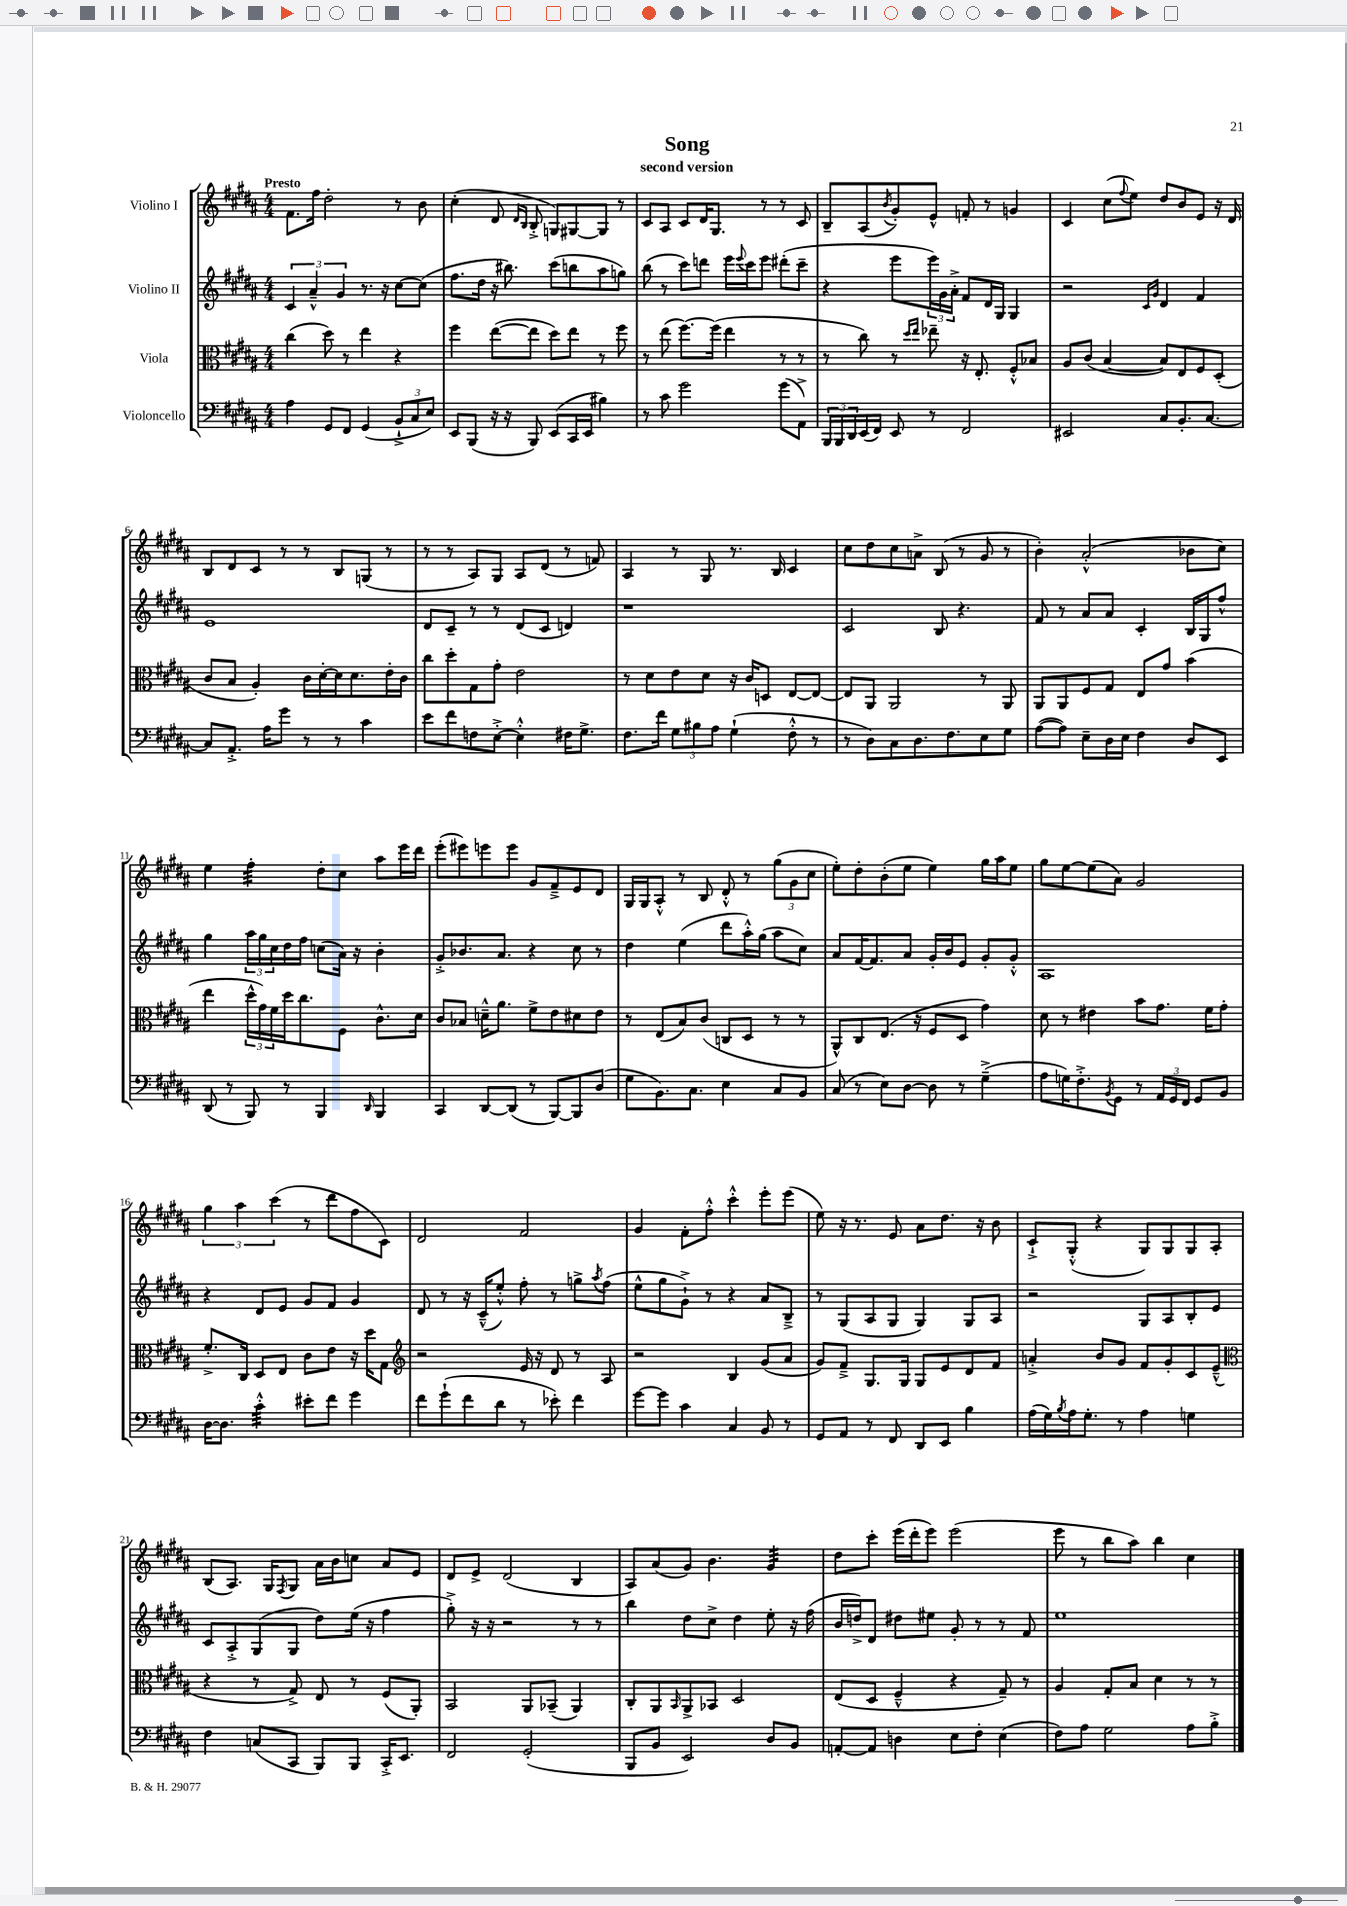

**kern	**kern	**kern	**kern
*staff4	*staff3	*staff2	*staff1
*clefF4	*clefC3	*clefG2	*clefG2
*k[f#c#g#d#a#]	*k[f#c#g#d#a#]	*k[f#c#g#d#a#]	*k[f#c#g#d#a#]
*M4/4	*M4/4	*M4/4	*M4/4
4A#\	(4cc#\	6c#/	8.f#\L
.	.	6a#~^^/	.
.	.	.	16ff#\Jk
8GG#/L	8dd#\)	.	2dd#'\
.	.	6g#/	.
8FF#/J	8r	.	.
(4GG#/	4ee\	8.r	.
.	.	16r	.
12BB`^/L	4r	[8cc#\L	8r
12C#/	.	.	.
.	.	(8cc#\]J	8b\
12E/J)	.	.	.
=	=	=	=
8EE/L	4ff#\	8.ff#\L	(4cc#'\
(8BBB/J	.	.	.
.	.	16dd#\Jk	.
16r	([8ee\L	16r	8d#/
16r	.	8.bb#\)	.
.	.	.	16qqd#/LL
.	.	.	16qqB/JJ
8BBB/)	8ee\]J	.	8B'^/
(8EE/L	8dd#\L)	(8ccc#\L	8G/L)
16CC#/L	8ee\J	8bb\	[8G#/
16EE/JJ	.	.	.
4B#\)	8r	8aa#\	8G#/]J
.	8ff#\	8gg\J)	8r
=	=	=	=
8r	8r	(8bb\	8c#/L
8c#\	(8ee\	8r	8A#/J
2g#\	[8.ff#\L)	8ccc#\L)	8c#/L
.	.	8ddd\J	16d#/K
.	(16ff#\]Jk	.	8.G#/J
.	4ee\	16eee\LL	.
.	.	8qqeee/	.
.	.	16ccc#\J	.
.	.	8eee\J	8r
(8g#\L	8r	(8ddd#'\L	8r
8AA#^\J)	8r	8ccc#~\J	8c#/
=	=	=	=
24BBB/LL	8r	4r	8B~/L
24BBB/	.	.	.
24DD#/	.	.	.
(16EE/	8cc#\)	.	(8A#/
16FF#/JJ)	.	.	.
.	.	.	8qb/
8EE/	8r	8eee\L	8g#'/)
.	16qqdd#/LL	.	.
.	16qqee/JJ	.	.
8r	8ee-~\	24eee\L)	8e^^/J
.	.	24g#\	.
.	.	24a#'^\JJ	.
2FF#/	16r	8f#/L	8f'/
.	8.E'/	.	.
.	.	16d#/L	8r
.	.	16G#/JJ	.
.	8F#'^^/L	4G#/	4g/
.	8B-/J	.	.
=	=	=	=
2EE#/	8A#/L	2r	4c#/
.	(8c#/J	.	.
.	[4B/	.	(8cc#\L
.	.	.	8qqff#/
.	.	.	8ee\J)
.	.	16qqc#/LL	.
.	.	16qqg#/JJ	.
8C#/L	8B/]L)	4d#/	8dd#/L
8.BB'/	8E/	.	8b/
.	8F#/	4f#/	8e/J
[8.C#/J	.	.	.
.	(8D#'/J	.	16r
.	.	.	16d#/
=	=	=	=
8C#/]L	8c#/L	1e	8B/L
8.AA#'^/J	8B/J	.	8d#/
.	4A#'/)	.	8c#/J
16A#\LK	.	.	.
8g#\J	.	.	8r
8r	16c#\LL	.	8r
.	[16d#'\	.	.
8r	16d#\]J	.	8B/L
.	8.d#\	.	.
4c#\	.	.	(8G/J
.	16e'\L	.	8r
.	16c#\JJ	.	.
=	=	=	=
8e\L	8cc#\L	8d#/L	8r
8f#\	8dd#'\	8c#~/J	8r
8F\	8G#\	8r	8A#/L)
[8E'^\J	8g#'\J	8r	8G#/J
4E'^^\]	2e\	(8d#/L	8A#/L
.	.	8c#/J	(8d#/J
16F#\LK	.	4d/)	8r
8.G#^\J	.	.	.
.	.	.	8f/)
=	=	=	=
8.F#\L	8r	1r	4A#/
.	8d#\L	.	.
16f#\Jk	.	.	.
12G#\L	8e\	.	8r
12B#\	.	.	.
.	8d#\J	.	8G#/
12A#\J	.	.	.
(4G#`\	16r	.	8.r
.	16c#/LK	.	.
.	8D/J	.	.
.	.	.	16B/
8F#'^^\	[8E/L	.	4c#/
8r	8E/_J	.	.
=	=	=	=
8r	8E/]L	2c#/	8cc#\L
8D#\L)	8AA#/J	.	8dd#\
8C#\	2AA#/	.	8cc#\
8.D#\	.	.	8a^\J
.	.	8B/	(8B/
8.F#\	.	.	.
.	.	4.r	8r
8E\	8r	.	8g#/
8G#\J	8AA#/	.	8r
=	=	=	=
([8A#\L	8AA#/L	8f#/	4b'\)
8A#\]J)	8AA#/	8r	.
8E~\L	8F#/	8a#/L	(2a#'^^/
16D#\L	8G#/J	8a#/J	.
16E\JJ	.	.	.
4F#\	8E/L	4c#'/	.
.	8g#/J	.	.
8D#/L	(4b\	16B/LL	8b-\L
.	.	16G#/J	.
8EE/J	.	8ff#^^/J	8cc#\J)
=	=	=	=
(8DD#/	4ee\	4gg#\	4ee\
8r	.	.	.
8BBB/)	24dd#^^\LL	24aa#\LL	4ff#'\
.	24g#\)	24gg#\	.
.	24f#\	24cc#\	.
8r	16dd#\J	16dd#\	.
.	8.cc#\	16ff#\JJ	.
4BBB/	.	(8cc\L	8dd#'\L
.	8F#\J	16a#\Jk)	8cc#\J
.	.	16r	.
16qqDD#/	.	.	.
4BBB/	8.c#^^\L	4b'\	8aa#\L
.	.	.	16eee\L
.	16d#\Jk	.	16ddd#\JJ
=	=	=	=
4CC#/	8c#/L	8g#'^/L	(8eee'\L
.	8B-/J	8.b-/	8eee#\)
[8DD#/L	16d~^^\LK	.	8eee\
.	8.a#\J	8.a#/J	.
(8DD#/]J	.	.	8eee\J
8r	8f#^\L	4r	8g#/L
[8BBB/L)	8e\	.	8f#~^/
8BBB/]	8d#\	8cc#\	8e/
(8D#/J	8e\J	8r	8d#/J
=	=	=	=
8G#\L	8r	4dd#\	16G#/LL
.	.	.	16G#/J
8.BB\)	(8E/L	.	8A#'^^/J
.	8B/)	(4ee\	8r
8.C#\J	.	.	.
.	(8c#/J	.	8B/
4E\	8C/L	8ddd#\L	8d#'^^/
.	8D#/J	16aa#'^^\L)	8r
.	.	(16gg#\JJ	.
8C#/L	8r	8aa#\L	(12gg#\L
.	.	.	12g#\
8BB/J	8r	8cc#\J)	.
.	.	.	12cc#\J
=	=	=	=
(8C#/	8AA#^^/L)	8a#/L	8ee'\L)
8r	8C#/	[16f#/K	8dd#'\
.	.	8.f#/]	.
8E\L)	(8.E/J	.	(8b'\
[8D#\J	.	8a#/J	8ee\J
.	16r	.	.
8D#\]	8F#/L	16g#'/LL	4ee\)
.	.	16b/J	.
8r	8D#/J	8e/J	.
(4G#~^\	4g#\)	8g#'/L	16gg#\LL
.	.	.	16aa#\J
.	.	8g#'^^/J	8ee\J
=	=	=	=
8A#\L	8d#\	1A#	8gg#\L
16G\K)	8r	.	[8ee\
8.F#'^\	.	.	.
.	4e#\	.	(8ee\]
8qBB/	.	.	.
8GG#\J	.	.	8a#\J)
8r	8b\L	.	2g#/
24AA#/LL	8.g#\J	.	.
24GG#/	.	.	.
24FF#/JJ	.	.	.
8GG#/L	.	.	.
.	16f#\LK	.	.
8BB/J	8g#'\J	.	.
=	=	=	=
[16D#\LK	8.f#'^/L	4r	6gg#\
8.D#\]J	.	.	.
.	.	.	6aa#\
.	16C#/Jk	.	.
4c#'^^\	8D#/L	8d#/L	.
.	.	.	(6ccc#\
.	8E/J	8e/J	.
8e#'\L	8c#\L	8g#/L	8r
8f#\J	8e\J	8f#/J	8ddd#\L
4g#\	16r	4g#/	8ff#\
.	16dd#\LK	.	.
.	8G#\J	.	8c#\J)
=	=	=	=
*	*clefG2	*	*
8f#\L	2r	8d#/	2d#/
(8g#`\	.	8r	.
8f#\	.	16r	.
.	.	(16c#~^^/LK	.
8d#\J	.	8ee'^^/J)	.
8r	16e/	8ff#'\	2f#/
.	16r	.	.
8e-'\)	8d#/	8r	.
4f#\	8r	8gg^\L	.
.	.	8qaa#/	.
.	8A#/	(8ff#\J	.
=	=	=	=
[8g#\L	2r	8ee^^\L	4g#/
8g#\]J	.	8gg#\	.
4c#\	.	8g#`^\J)	8f#'\L
.	.	8r	8ff#'^^\J
4C#/	4B/	4r	4ccc#'^^\
8BB/	(8g#/L	8a#/L	8eee'\L
8r	8a#/J	8B~^/J	(8eee\J
=	=	=	=
8GG#/L	8g#/L)	8r	8ee\)
8AA#/J	8f#~^/J	(8G#/L	16r
.	.	.	8.r
8r	8.G#/L	8A#/	.
8FF#/	.	8G#/J	8e/
.	16G#/Jk	.	.
8DD#/L	8G#/L	4G#/)	8a#\L
8EE/J	8e/	.	8.dd#\J
4B\	8d#/	8G#/L	.
.	.	.	16r
.	8f#/J	8A#/J	8b\
=	=	=	=
(16A#\LL	4a'^/	2r	8c#`^/L
16G#\)	.	.	.
8qB/	.	.	.
16A#\J	.	.	(8G#'^^/J
8.G#'\J	.	.	.
.	8b/L	.	4r
8r	8g#/J	.	.
4A#\	8f#/L	8G#/L	8G#/L)
.	8g#'/	8A#/	8G#/
4G\	8c#/	8B'/	8G#/
.	(8e~^^/J	8e/J	8A#'/J
=	=	=	=
*	*clefC3	*	*
4F#\	4r	8c#/L	(8B/L
.	.	8A#'^/	8.A#/J)
(8C/L	8r	(8G#/	.
.	.	.	16G#/LK
.	.	.	8qF#/
8CC#/J	8G#^/)	8G#/J	8G#/J
8BBB/L)	8E/	8dd#\L)	16a#\LL
.	.	.	16b\J
8BBB/J	8r	(16ee\Jk	8cc\J
.	.	16r	.
16CC#'^/LK	(8F#/L	4ff#\	8a#/L
8.EE/J	.	.	.
.	8AA#'/J)	.	8e/J
=	=	=	=
2FF#/	2BB/	8gg#'^\)	8d#/L
.	.	16r	8e^/J
.	.	16r	.
.	.	2r	(2d#/
(2GG#'/	8AA#/L	.	.
.	(8BB-~/J	.	.
.	4AA#/)	8r	4B/
.	.	8r	.
=	=	=	=
8BBB/L	8C#'/L	4bb\	8A#/L)
8BB/J	8AA#/	.	(8a#/
.	16qqBB/	.	.
2EE/)	8AA#^/	8dd#\L	8g#/J)
.	8BB-/J	8cc#^\J	4.b\
.	2D#/	4dd#\	.
8D#/L	.	8ee'\	4g#/
8BB/J	.	16r	.
.	.	(16ff#\	.
=	=	=	=
[8AA'/L	(8E/L	16b/LL	8dd#\L
.	.	16dd^/J)	.
8AA/]J	8D#/J	8d#/J	8ccc#'\J
4D\	4F#~^^/	8dd#\L	(16eee\LL
.	.	.	16ddd#'\J
.	.	8ee#\J	8eee\J)
8E\L	4r	8g#'/	(2eee\
8F#'\J	.	8r	.
(4E\	8G#~/)	8r	.
.	8r	8f#/	.
=	=	=	=
8F#\L)	4A#/	1ee	8eee\
8A#\J	.	.	8r
2G#\	8G#'/L	.	8bb\L
.	8B/J	.	8aa#\J)
.	4d#\	.	4bb\
8A#\L	8r	.	4cc#\
8B'^\J	8r	.	.
==	==	==	==
*-	*-	*-	*-
